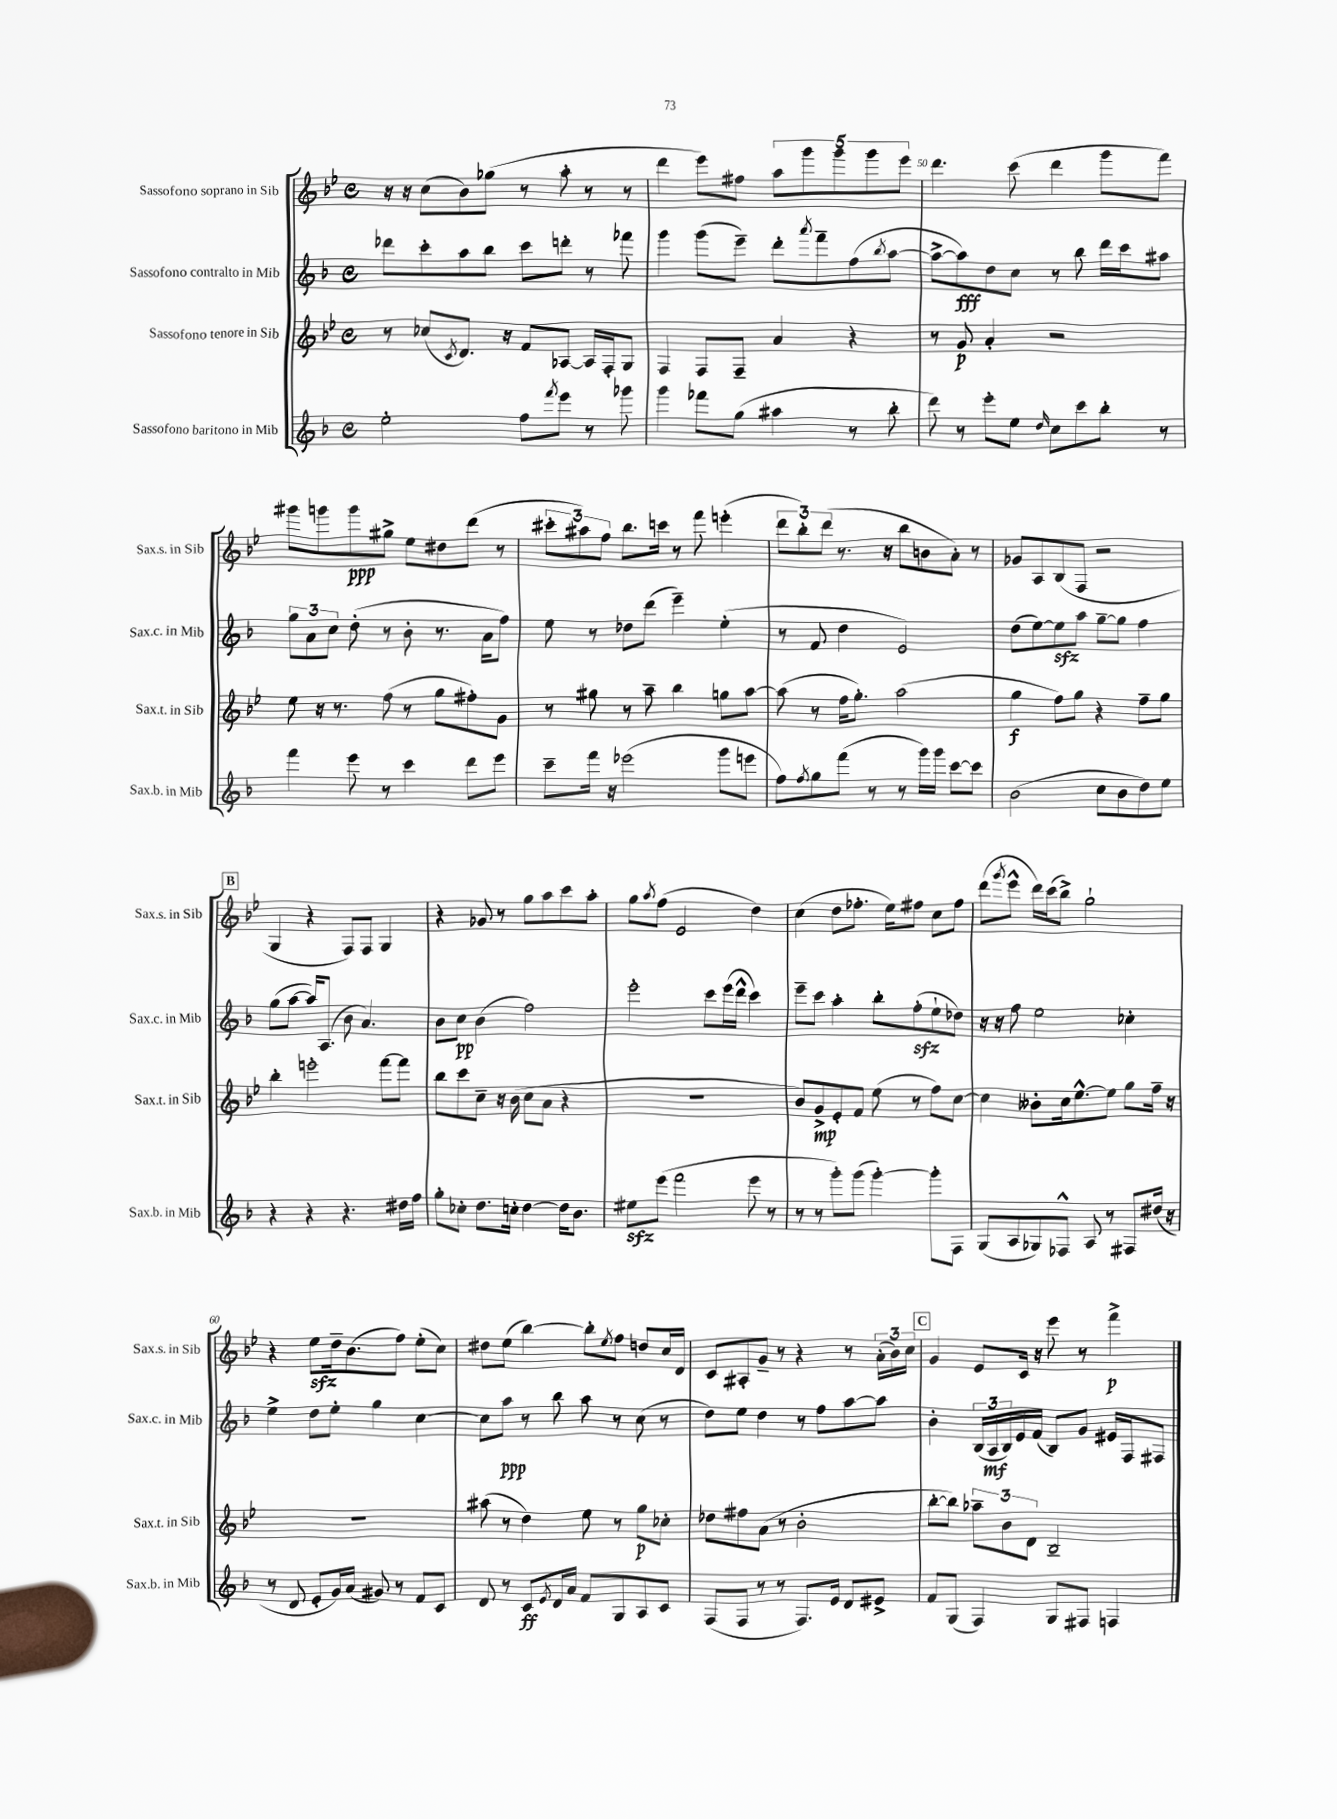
<<
\new StaffGroup <<
\new Staff = "s0" \with { instrumentName = "Sassofono soprano in Sib" shortInstrumentName = "Sax.s. in Sib" } {
    \clef treble \key bes \major \defaultTimeSignature \time 4/4
    r16 r16 c''8( bes'8) ges''8( r8 a''8-. r8 r8 |
    d'''4 ees'''8) fis''8 \tuplet 5/4 { a''8 g'''8 g'''8 g'''8 ees'''8 } |
    d'''4. c'''8( d'''4 g'''8 f'''8) |
    gis'''8 g'''8 g'''8\ppp gis''8-> ees''8 dis''8 d'''8( r8 |
    \tuplet 3/2 { cis'''8-. ais''8) f''8 } bes''8. c'''16 r8 f'''8 e'''4-.( |
    \tuplet 3/2 { d'''8 bes''8-.) d'''8( } r8. r16 bes''8 b'8 a'8-.) r8 |
    ges'8 a8 bes8( f8 r2 |
    \mark \markup { \box "B" } g4 r4 f8) f8 g4 |
    r4 ges'8 r8 g''8 a''8 c'''8 a''8-. |
    g''8 \acciaccatura { a''8 } f''8( ees'2 d''4) |
    c''4( d''8 fes''8.-. ees''16) fis''8 c''8 fis''8 |
    d'''8( \acciaccatura { g'''8 } ees'''8-^ d'''16) c'''16( bes''8->) g''2-! |
    r4 ees''8\sfz d''16-- bes'8.( f''8) ees''8-.( c''8) |
    dis''8 ees''8( bes''4~) bes''8-. \acciaccatura { ees''8 } f''8 d''8 c''16 d'16 |
    c'8 ais8-. g'8-- r8 r4 r8 \tuplet 3/2 { a'16-.( bes'16) c''16 } |
    \mark \markup { \box "C" } g'4 ees'8 c'16 r16 ees'''8 r8 f'''4->\p \bar "|." |
}
\new Staff = "s1" \with { instrumentName = "Sassofono contralto in Mib" shortInstrumentName = "Sax.c. in Mib" } {
    \clef treble \key f \major \defaultTimeSignature \time 4/4
    des'''8 c'''8-. a''8 bes''8 c'''8 d'''8-. r8 fes'''8 |
    g'''4 g'''8( e'''8--) d'''8-. \acciaccatura { a'''8 } f'''8-- f''8( \acciaccatura { bes''8 } a''8~ |
    a''8~-> a''8\fff) d''8 c''8 r8 bes''8 d'''16 c'''16 ais''8 |
    \tuplet 3/2 { g''8 a'8 c''8 } d''8-.( r8 bes'8-. r8. a'16 f''8) |
    e''8 r8 des''8 d'''8( e'''4--) e''4-.( |
    r8 f'8 d''4 e'2) |
    d''8( e''8~) e''8\sfz a''8 g''8~-- g''8 f''4 |
    \mark \markup { \box "B" } g''8( a''8~ a''16) a8.( bes'8 a'4.) |
    bes'8 c''8\pp bes'4( f''2) |
    e'''2-. c'''8 e'''16( d'''16-^ c'''4) |
    e'''8-- c'''8 a''4-. bes''8-. f''8-.\sfz( e''8-! des''8) |
    r16 r16 f''8 e''2 ces''4-. |
    e''4-> d''8 e''8-. g''4 c''4~ |
    c''8 a''8\ppp r8 bes''8 a''8 r8 c''8( r8 |
    d''8) e''8 d''4 r8 f''8 a''8~ a''8 |
    \mark \markup { \box "C" } bes'4-. \tuplet 3/2 { bes16( a16\mf bes16) } e'16 f'16( bes8) g'8 eis'16 f16 fis8 \bar "|." |
}
\new Staff = "s2" \with { instrumentName = "Sassofono tenore in Sib" shortInstrumentName = "Sax.t. in Sib" } {
    \clef treble \key bes \major \defaultTimeSignature \time 4/4
    r8 ces''8( \acciaccatura { c'8 } d'8.) r16 f'8 aes8~ aes16 f16-. g8 |
    f4 f8 f8-- a'4 r4 |
    r8 g'8\p a'4-. r2 |
    ees''8 r16 r8. f''8( r8 g''8 fis''8-.) g'8 |
    r8 gis''8 r8 a''8-- bes''4 g''8 a''8~ |
    a''8( r8 f''16 g''8.-.) a''2( |
    g''4\f f''8) g''8 r4 f''8-- g''8 |
    \mark \markup { \box "B" } bes''4-. e'''2-. f'''8~ f'''8 |
    bes''8 c'''8 c''8-- r16 bes'16( c''8 a'8 r4 |
    R1 |
    bes'8) g'8->\mp ees'8-. f'8 ees''8( r8 f''8) c''8~ |
    c''4 beses'8-. c''16 ees''8.~-^ ees''8 g''8 f''16-- r16 |
    R1 |
    ais''8( r8 d''4) ees''8 r8 g''8\p ces''8-. |
    des''8 fis''8 a'8( r8 bes'2-. |
    \mark \markup { \box "C" } bes''8~-. bes''8) \tuplet 3/2 { aes''8-- bes'8 d'8 } bes2-- \bar "|." |
}
\new Staff = "s3" \with { instrumentName = "Sassofono baritono in Mib" shortInstrumentName = "Sax.b. in Mib" } {
    \clef treble \key f \major \defaultTimeSignature \time 4/4
    e''2-. f''8 \acciaccatura { f'''8 } e'''8 r8 ges'''8 |
    g'''4 fes'''8 g''8( ais''4 r8 bes''8-. |
    d'''8) r8 e'''8-. e''8 \grace { d''16 } c''8 c'''8 bes''8-. r8 |
    f'''4 e'''8 r8 c'''4 d'''8 e'''8 |
    c'''8-- f'''16 r16 ees'''2( g'''8 e'''8 |
    f''8) \acciaccatura { f''8 } g''8 f'''8( r8 r8 g'''16) g'''16 c'''8~ c'''8 |
    bes'2( c''8 bes'8 d''8) e''8 |
    \mark \markup { \box "B" } r4 r4 r4. dis''16 f''16 |
    g''8-. ces''8-. d''8. c''16-. d''4~ d''16 bes'8. |
    eis''8\sfz e'''8( f'''2 e'''8 r8 |
    r8 r8 g'''8-.) g'''8( g'''4~-.) g'''8-. f8 |
    g8( a8 ges8) fes8-^ a8 r8 fis8 dis''16( r16 |
    r8 d'8 e'8-. g'16) a'16( gis'8) r8 f'8 c'8 |
    d'8 r8 c'8\ff \acciaccatura { e'8 } d'16 a'16 f'8 g8 a8 c'8 |
    f8( f8 r8 r8 f8.) e'16 d'8 eis'8-> |
    \mark \markup { \box "C" } f'8 g8( f4) g8 fis8 f4 \bar "|." |
}
>>
>>
\layout { \context { \Score currentBarNumber = #48 \override BarNumber.break-visibility = ##(#f #t #t) barNumberVisibility = #(every-nth-bar-number-visible 5) } }
